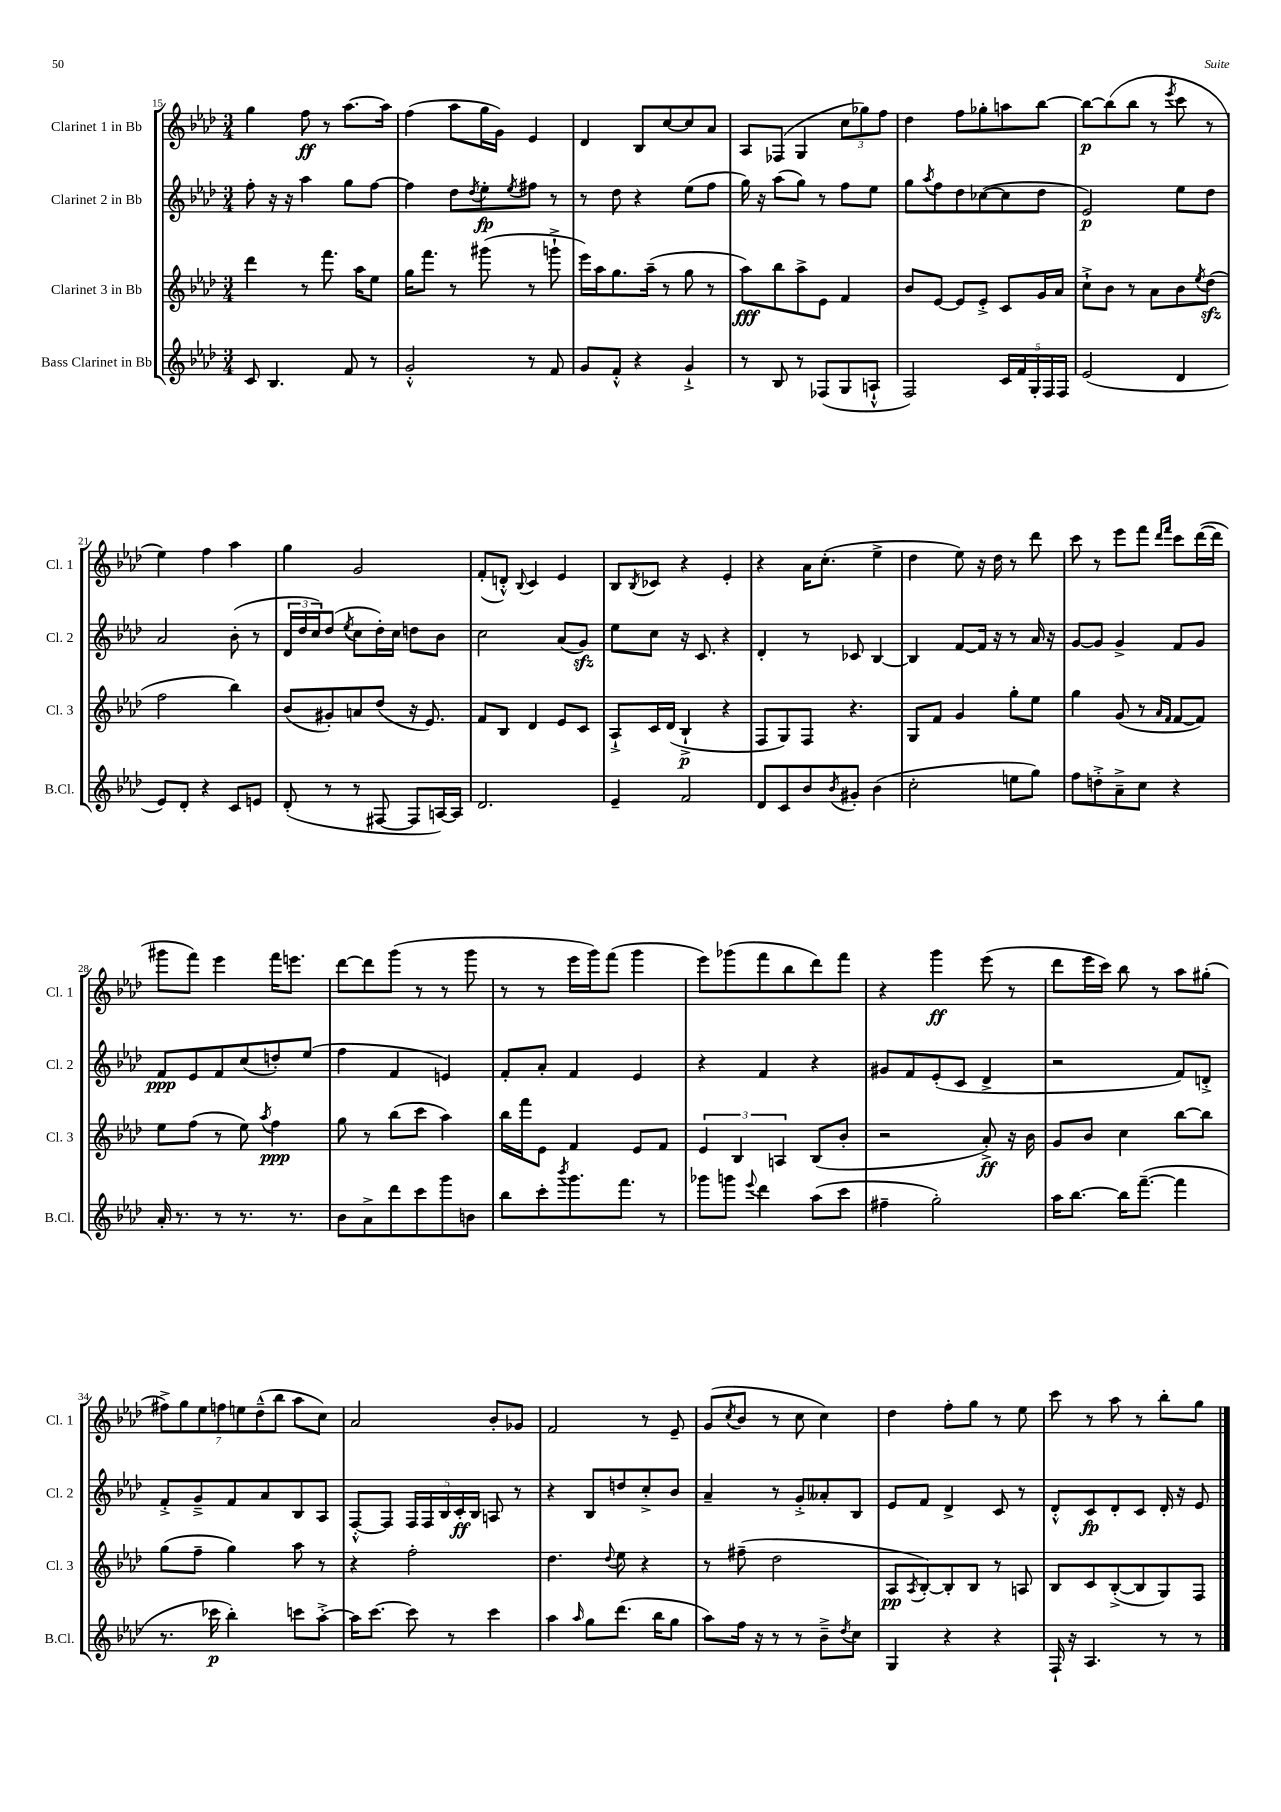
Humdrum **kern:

**kern	**kern	**kern	**kern
*staff4	*staff3	*staff2	*staff1
*clefG2	*clefG2	*clefG2	*clefG2
*k[b-e-a-d-]	*k[b-e-a-d-]	*k[b-e-a-d-]	*k[b-e-a-d-]
*M3/4	*M3/4	*M3/4	*M3/4
8c	4ddd-	8ff'	4gg
4.B-	.	16r	.
.	.	16r	.
.	8r	4aa-	8ff
.	8.fff	.	8r
8f	.	8gg	[8.aa-
.	16aa-	.	.
8r	8ee-	[8ff	.
.	.	.	16aa-]
=	=	=	=
2g'^^	16gg	4ff]	(4ff
.	8.fff	.	.
.	8r	8dd-	8aa-
.	.	8qdd-	.
.	(8ggg#	8ee-'	16gg
.	.	.	16g)
.	.	8qee-	.
8r	8r	8ff#	4e-
8f	8ggg`^	8r	.
=	=	=	=
8g	16eee-)	8r	4d-
.	16aa-	.	.
8f'^^	8.gg	8dd-	.
4r	.	4r	8B-
.	(16aa-~	.	.
.	8r	.	[8cc
4g`^	8gg	(8ee-	8cc]
.	8r	8ff	8a-
=	=	=	=
8r	8aa-)	16gg)	8A-
.	.	16r	.
8B-	8bb-	(8aa-	(8F-
8r	8aa-^	8gg)	4G
(8F-	8e-	8r	.
8G	4f	8ff	12cc
.	.	.	12gg-)
8A`^^	.	8ee-	.
.	.	.	12ff
=	=	=	=
2F)	8b-	8gg	4dd-
.	.	8qaa-	.
.	[8e-	8ff	.
.	8e-]	8dd-	8ff
.	8e-'^	([8cc-	8gg-'
20c	8c	8cc-]	8aa
20f	.	.	.
20G'	.	.	.
.	16g	8dd-	[8bb-
20F	.	.	.
.	16a-	.	.
20F	.	.	.
=	=	=	=
(2e-	8cc`^	2e-)	8bb-_
.	8b-	.	(8bb-]
.	8r	.	8bb-
.	8a-	.	8r
.	.	.	8qeee-
4d-	8b-	8ee-	8ccc
.	8qee-	.	.
.	(8dd-	8dd-	8r
=	=	=	=
8e-)	2ff	2a-	4ee-)
8d-'	.	.	.
4r	.	.	4ff
8c	4bb-)	(8b-'	4aa-
8e	.	8r	.
=	=	=	=
(8d-'	(8b-	24d-	4gg
.	.	24dd-	.
.	.	24cc)	.
8r	8g#')	(8dd-	.
.	.	8qee-	.
8r	8a	8cc	2g
[8F#	(8dd-	16dd-')	.
.	.	16cc	.
8F#]	16r	8dd	.
.	8.e-)	.	.
[16A)	.	8b-	.
16A]	.	.	.
=	=	=	=
2.d-	8f	2cc	(8f'
.	8B-	.	8d'^^)
.	.	.	8qqB-
.	4d-	.	4c
.	8e-	(8a-	4e-
.	8c	8g)	.
=	=	=	=
4e-~	8A-`^	8ee-	8B-
.	.	.	8qB-
.	16c	8cc	8c-
.	(16d-	.	.
2f	4B-`^	16r	4r
.	.	8.c	.
.	4r	4r	4e-'
=	=	=	=
8d-	8F	4d-'	4r
8c	8G)	.	.
8b-	8F	8r	16a-
.	.	.	(8.cc'
8qb-	.	.	.
8g#'	4.r	8c-	.
(4b-	.	[4B-	4ee-^
=	=	=	=
2cc'	8G	4B-]	4dd-
.	8f	.	.
.	4g	[8f	8ee-)
.	.	16f]	16r
.	.	16r	16dd-
8ee	8gg'	8r	8r
8gg)	8ee-	16a-	8ddd-
.	.	16r	.
=	=	=	=
8ff	4gg	[8g	8ccc
8dd'^	.	8g]	8r
8a-~^	(8g	4g^	8eee-
8cc	8r	.	8fff
.	16qqa-	.	16qqddd-
.	16qqf	.	16qqfff
4r	[8f	8f	8ccc
.	8f])	8g	([16ddd-
.	.	.	16ddd-]
=	=	=	=
16a-'	8ee-	8f	8ggg#
8.r	.	.	.
.	(8ff	8e-	8fff)
8r	8r	8f	4eee-
8.r	8ee-)	(8cc	.
.	8qaa-	.	.
.	4ff	8dd')	16fff
8.r	.	.	8.eee
.	.	(8ee-	.
=	=	=	=
8b-	8gg	4ff	[8ddd-
8a-^	8r	.	8ddd-]
8ddd-	(8bb-	4f	(8ggg
8ccc	8ccc	.	8r
8ggg	4aa-)	4e)	8r
8b	.	.	8ggg
=	=	=	=
8bb-	16bb-	8f'	8r
.	16fff	.	.
8ccc'	8e-	8a-'	8r
8qbbb-	.	.	.
8.ggg	4f	4f	16eee-
.	.	.	16ggg)
.	.	.	(8fff
8.fff	.	.	.
.	8e-	4e-	4ggg
8r	8f	.	.
=	=	=	=
8ggg-	6e-	4r	8eee-)
8ggg	.	.	(8ggg-
.	6B-	.	.
8qqeee-	.	.	.
4ddd-	.	4f	8fff
.	6A	.	.
.	.	.	8bb-
(8aa-	(8B-	4r	8ddd-)
8ccc	8b-'	.	8fff
=	=	=	=
4ff#~	2r	8g#	4r
.	.	8f	.
2gg')	.	(8e-'	4ggg
.	.	8c	.
.	8a-'^)	4d-^	(8eee-
.	16r	.	8r
.	16b-	.	.
=	=	=	=
16aa-	8g	2r	8ddd-
[8.bb-	.	.	.
.	8b-	.	16eee-
.	.	.	16ccc)
16bb-]	4cc	.	8bb-
([8.fff~	.	.	.
.	.	.	8r
4fff]	[8bb-	8f)	8aa-
.	8bb-]	8d'^	(8gg#'
=	=	=	=
8.r	(8gg	8f'^	14ff#^)
.	.	.	14gg
.	8ff~	8g~^	.
.	.	.	14ee-
16ccc-	.	.	.
.	.	.	14ff
4bb-')	4gg)	8f	.
.	.	.	14ee
.	.	.	(14dd-~^^
.	.	8a-	.
.	.	.	14bb-
8ccc	8aa-	8B-	8aa-
[8aa-'^	8r	8A-	8cc)
=	=	=	=
16aa-]	4r	[8F'^^	2a-
[8.ccc	.	.	.
.	.	8F]	.
8ccc]	2ff'	20F	.
.	.	20F	.
.	.	20B-	.
8r	.	.	.
.	.	20c'	.
.	.	20B-	.
4ccc	.	8A	8b-'
.	.	8r	8g-
=	=	=	=
4aa-	4.dd-	4r	2f
16qqaa-	.	.	.
8gg	.	8B-	.
.	8qqdd-	.	.
(8.ddd-	8ee-	8dd	.
.	4r	8cc'^	8r
16bb-	.	.	.
8gg	.	8b-	8e-~
=	=	=	=
8aa-)	8r	4a-~	(8g
.	.	.	8qcc
16ff	(8ff#~	.	8b-
16r	.	.	.
8r	2dd-	8r	8r
8r	.	8g'^	8cc
8b-~^	.	8a--'	4cc)
8qdd-	.	.	.
8cc	.	8B-	.
=	=	=	=
4G	8A-	8e-	4dd-
.	8qA-	.	.
.	[8B-')	8f	.
4r	8B-']	4d-^	8ff'
.	8B-	.	8gg
4r	8r	8c	8r
.	8A	8r	8ee-
=	=	=	=
16F`	8B-	8d-'^^	8ccc
16r	.	.	.
4.A-	8c	8c	8r
.	([8B-'^	8d-'	8aa-
.	8B-]	8c	8r
8r	8G)	16d-'	8bb-'
.	.	16r	.
8r	8F	8e-	8gg
==	==	==	==
*-	*-	*-	*-
